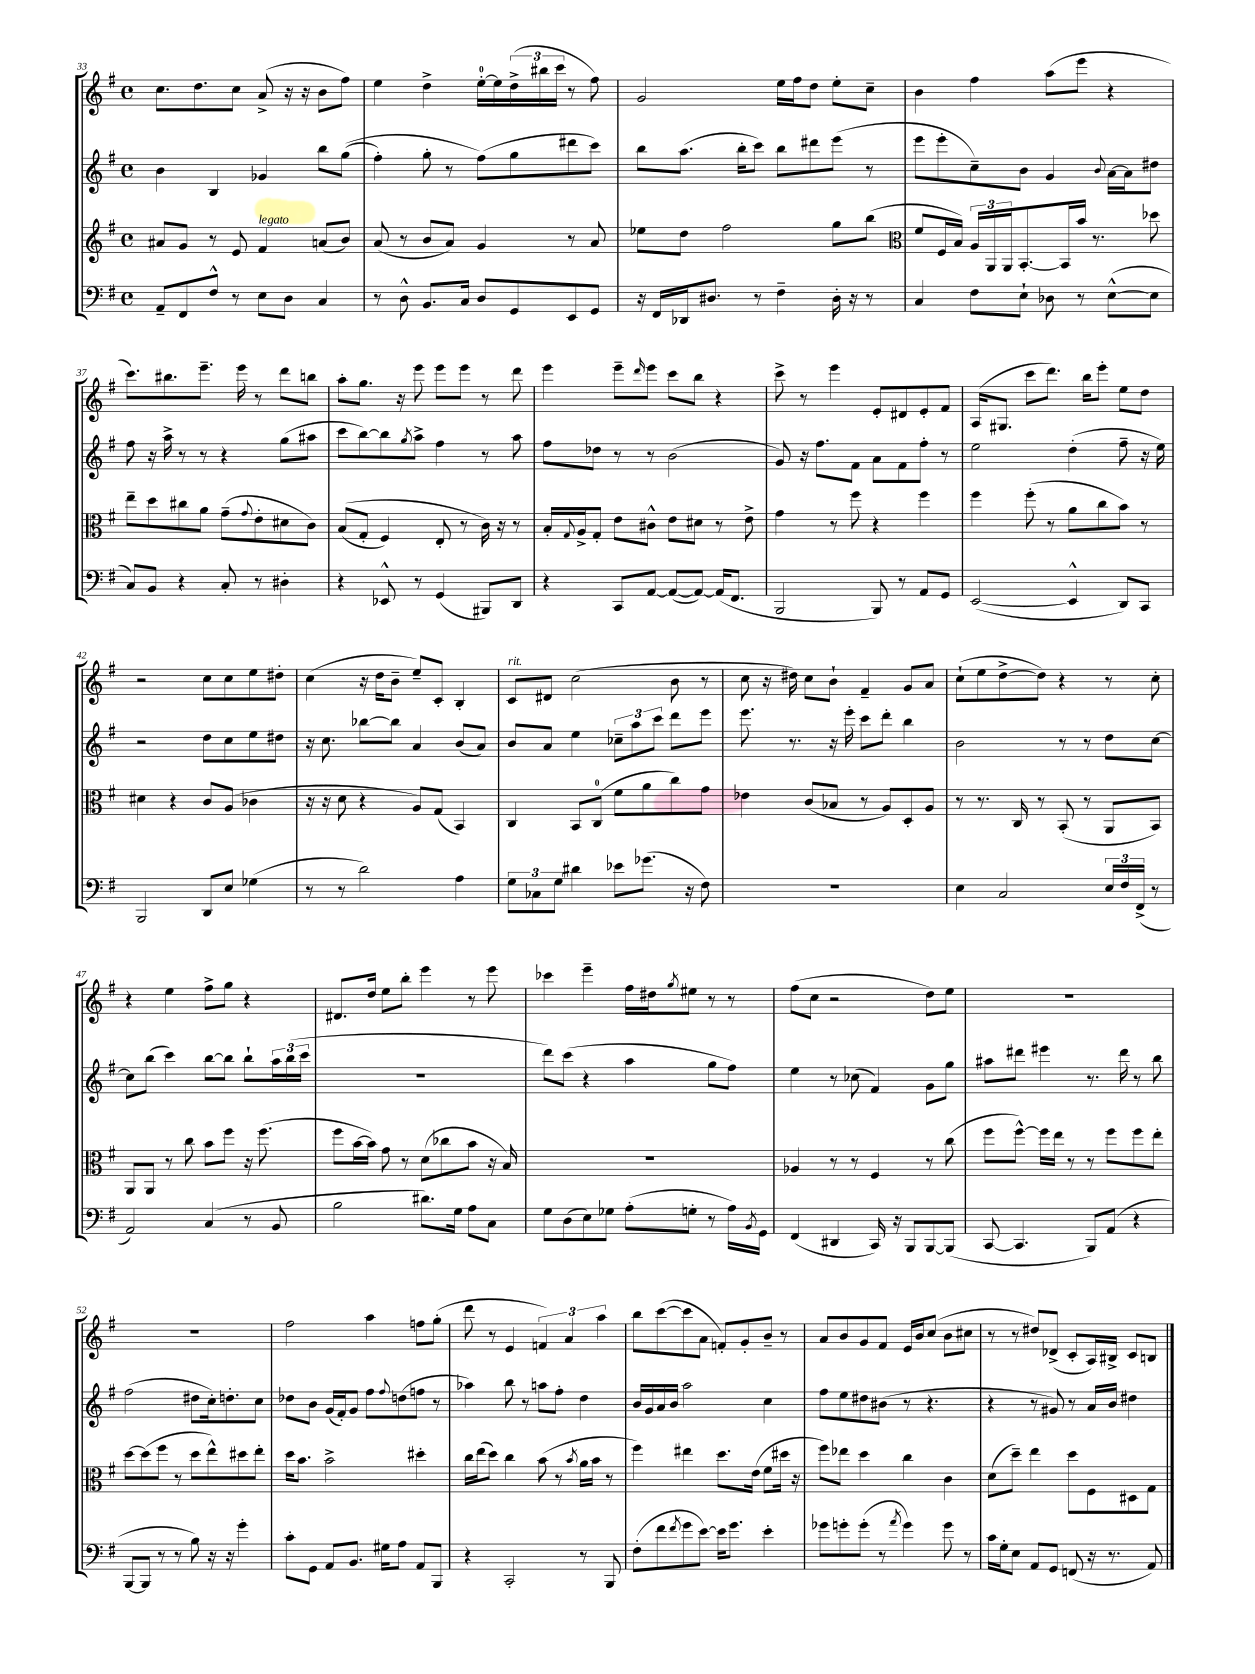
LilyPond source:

<<
\new StaffGroup <<
\new Staff = "s0" {
    \clef treble \key g \major \defaultTimeSignature \time 4/4
    c''8. d''8. c''8 a'8->( r16 r16 b'8 fis''8) |
    e''4 d''4-> e''16-0~-. e''16 \tuplet 3/2 { d''16->( bis''16 c'''16 } r8 fis''8) |
    g'2 e''16 fis''16 d''8 e''8-. c''8-- |
    b'4 fis''4 a''8( e'''8 r4 |
    c'''8.) bis''8. e'''8.-- e'''16 r8 d'''8 b''8 |
    a''8-. g''8. r16 e'''8 e'''8 e'''8 r8 d'''8 |
    e'''4 e'''8-- \grace { d'''16 } e'''8 c'''8 b''8 r4 |
    c'''8-> r8 e'''4 e'8-. dis'8 e'8-. fis'8 |
    a16( gis8. c'''8 d'''8.) b''16 e'''8-. e''8 d''8 |
    r2 c''8 c''8 e''8 dis''8-. |
    c''4( r16 d''16 b'8-- e''8--) c'8-. b4-. |
    c'8^\markup { \italic "rit." } dis'8 c''2( b'8 r8 |
    c''8 r16 dis''16) c''8 b'8-! fis'4-- g'8 a'8 |
    c''8-!( e''8 d''8~-> d''8) r4 r8 c''8-. |
    r4 e''4 fis''8-> g''8 r4 |
    dis'8. d''16 e''8 b''8-. e'''4 r8 e'''8 |
    ces'''4 e'''4-- fis''16 dis''16 \acciaccatura { g''8 } eis''8 r8 r8 |
    fis''8( c''8 r2 d''8) e''8 |
    R1 |
    R1 |
    fis''2 a''4 f''8 g''8-.( |
    d'''8 r8 e'4 \tuplet 3/2 { f'4) a'4 a''4 } |
    b''8 c'''8~( c'''8 a'8 f'8-.) g'8-. b'8-- r8 |
    a'8 b'8 g'8 fis'8 e'16 b'16 c''8( b'8 cis''8 |
    r8 r8 dis''8) des'8->( c'8-. a16) bis16-> c'8 b8 \bar "|." |
}
\new Staff = "s1" {
    \clef treble \key g \major \defaultTimeSignature \time 4/4
    b'4 b4 ges'4 b''8 g''8(\( |
    fis''4-.) g''8-. r8 fis''8(\) g''8 dis'''8 c'''8) |
    b''8 a''8.( b''16-. c'''8) b''8 dis'''8 e'''8( r8 |
    e'''8 e'''8-. c''8--) b'8 g'4 \appoggiatura { b'8 } a'16~ a'16 dis''8 |
    fis''8 r16 a''16-> r8 r8 r4 g''8( ais''8 |
    c'''8 b''8~) b''8 \acciaccatura { g''8 } a''8-> fis''4 r8 a''8 |
    fis''8 des''8 r8 r8 b'2( |
    g'8) r16 fis''8. fis'8 a'8 fis'8 fis''8-. r8 |
    e''2 d''4-.( fis''8-- r16 e''16) |
    r2 d''8 c''8 e''8 dis''8 |
    r16 c''8. bes''8~ bes''8 a'4 b'8( a'8) |
    b'8 a'8 e''4 \tuplet 3/2 { ces''8-- a''8 c'''8 } d'''8 e'''8 |
    e'''8. r8. r16 e'''16-. c'''8 d'''8-. b''4 |
    b'2 r8 r8 d''8 c''8~ |
    c''8 b''8( c'''4) b''8~ b''8 b''8-! \tuplet 3/2 { a''16 b''16( c'''16 } |
    R1 |
    d'''8) c'''8( r4 a''4 g''8 fis''8) |
    e''4 r8 ces''8( fis'4) g'8 g''8 |
    ais''8 dis'''8 eis'''4 r8. dis'''16 r8 b''8 |
    fis''2( dis''8 c''16-.) d''8.-. c''8 |
    des''8 b'8 g'16( fis'16-.) g'8 fis''8 \appoggiatura { fis''8 } d''8( f''8 r8 |
    aes''4) b''8 r8 a''8 fis''8-. d''4 |
    b'16 g'16 a'16 b'16 a''2 c''4 |
    fis''8 e''8 dis''8 bis'8( r8 r4. |
    r4 r8 gis'8) r8 a'16 b'16 dis''4 \bar "|." |
}
\new Staff = "s2" {
    \clef treble \key g \major \defaultTimeSignature \time 4/4
    ais'8 g'8 r8 e'8 fis'4^\markup { \italic "legato" } a'8( b'8) |
    a'8( r8 b'8 a'8) g'4 r8 a'8 |
    ees''8 d''8 fis''2 g''8 b''8( |
    \clef alto fis'8 fis16 b16) \tuplet 3/2 { a16 a,16 a,16 } b,8.~-. b,16 b'16 r8. des''8 |
    e''8-- d''8 cis''8 a'8 g'8--( \appoggiatura { g'8 } e'8-. dis'8 c'8) |
    b8(\( g8-. fis4) e8-. r8 c'16\) r16 r8 |
    b16-. \appoggiatura { g8 } a16-> g8-. e'8 cis'8-^ e'8 dis'8 r8 e'8-> |
    g'4 r8 fis''8 r4 fis''4 |
    fis''4 fis''8-.( r8 a'8 c''8 b'8) r8 |
    dis'4 r4 c'8 a8( ces'4 |
    r16 r16 d'8 r4 a8) g8( b,4) |
    c4 b,8 c8-0( fis'8 a'8 c''8) g'8 |
    ees'4 c'8( bes8 r8 a8) d8-. a8 |
    r8 r8. c16 r8 b,8-.( r8 a,8 b,8) |
    a,8 a,8 r8 c''8 b'8 fis''8 r16 fis''8.( |
    fis''8 b'16~ b'16) g'8 r8 d'8( ces''8 b'8 r16 b16) |
    R1 |
    aes4 r8 r8 fis4 r8 c''8( |
    fis''8 fis''8~-^) fis''16 e''16 r8 r8 fis''8 fis''8 e''8-. |
    d''8~ d''8( fis''8 r8 d''8 e''8-^) dis''8 e''8-. |
    d''16 b'8. b'2-> dis''4-. |
    c''16 e''16( d''8) c''4 b'8( r8 \acciaccatura { b'8 } a'16 b'16 r8 |
    fis''4) eis''4 d''8. e'16( fis'8 dis''16 r16 |
    fis''8) ees''8 d''4 c''4 c'4 |
    d'8( d''8--) e''4 d''8 fis8 dis8 g8 \bar "|." |
}
\new Staff = "s3" {
    \clef bass \key g \major \defaultTimeSignature \time 4/4
    a,8-- fis,8 fis8-^ r8 e8 d8 c4 |
    r8 d8-^ b,8. c16 d8 g,8 e,8 g,8 |
    r16 fis,16 des,16 dis8. r8 fis4-- dis16-. r16 r8 |
    c4 fis8 e8-! des8 r8 e8~-^( e8 |
    c8) b,8 r4 c8-. r8 dis4-. |
    r4 ees,8-^ r8 g,4( bis,,8) d,8 |
    r4 c,8 a,8~ a,8~( a,8~) a,16( fis,8. |
    b,,2 b,,8) r8 a,8 g,8 |
    e,2~( e,4-^ d,8) c,8 |
    b,,2 d,8 e8 ges4( |
    r8 r8 d'2) a4 |
    \tuplet 3/2 { g8 ces8 g8 } dis'4 ees'8 ges'8.( r16 fis8) |
    r1 |
    e4 c2 \tuplet 3/2 { e16 fis16 fis,16->( } r8 |
    a,2) c4( r8 b,8 |
    b2 dis'8.) g16 a8 c8 |
    g8 d8( e8) ges8 a8-.( g8-. r8 a16) \acciaccatura { b,8 } g,16 |
    fis,4( dis,4 c,16) r16 b,,8 b,,8~ b,,8( |
    c,8~ c,4. b,,8) a,8( r4 |
    b,,8~ b,,8 r8 r8 b8) r16 r16 g'4-. |
    c'8-. g,8 a,8 b,8. gis16 a8 a,8 b,,8 |
    r4 c,2-. r8 b,,8 |
    fis8-.( fis'8 \acciaccatura { fis'8 } g'8 e'8~) e'16 g'8. e'4-. |
    ges'8 g'8-. g'8-.( r8 \acciaccatura { a'8 } g'4) g'8 r8 |
    c'16 g16-. e8 a,8 g,8 f,8( r16 r8. a,8) \bar "|." |
}
>>
>>
\layout { \context { \Score currentBarNumber = #33 } }
